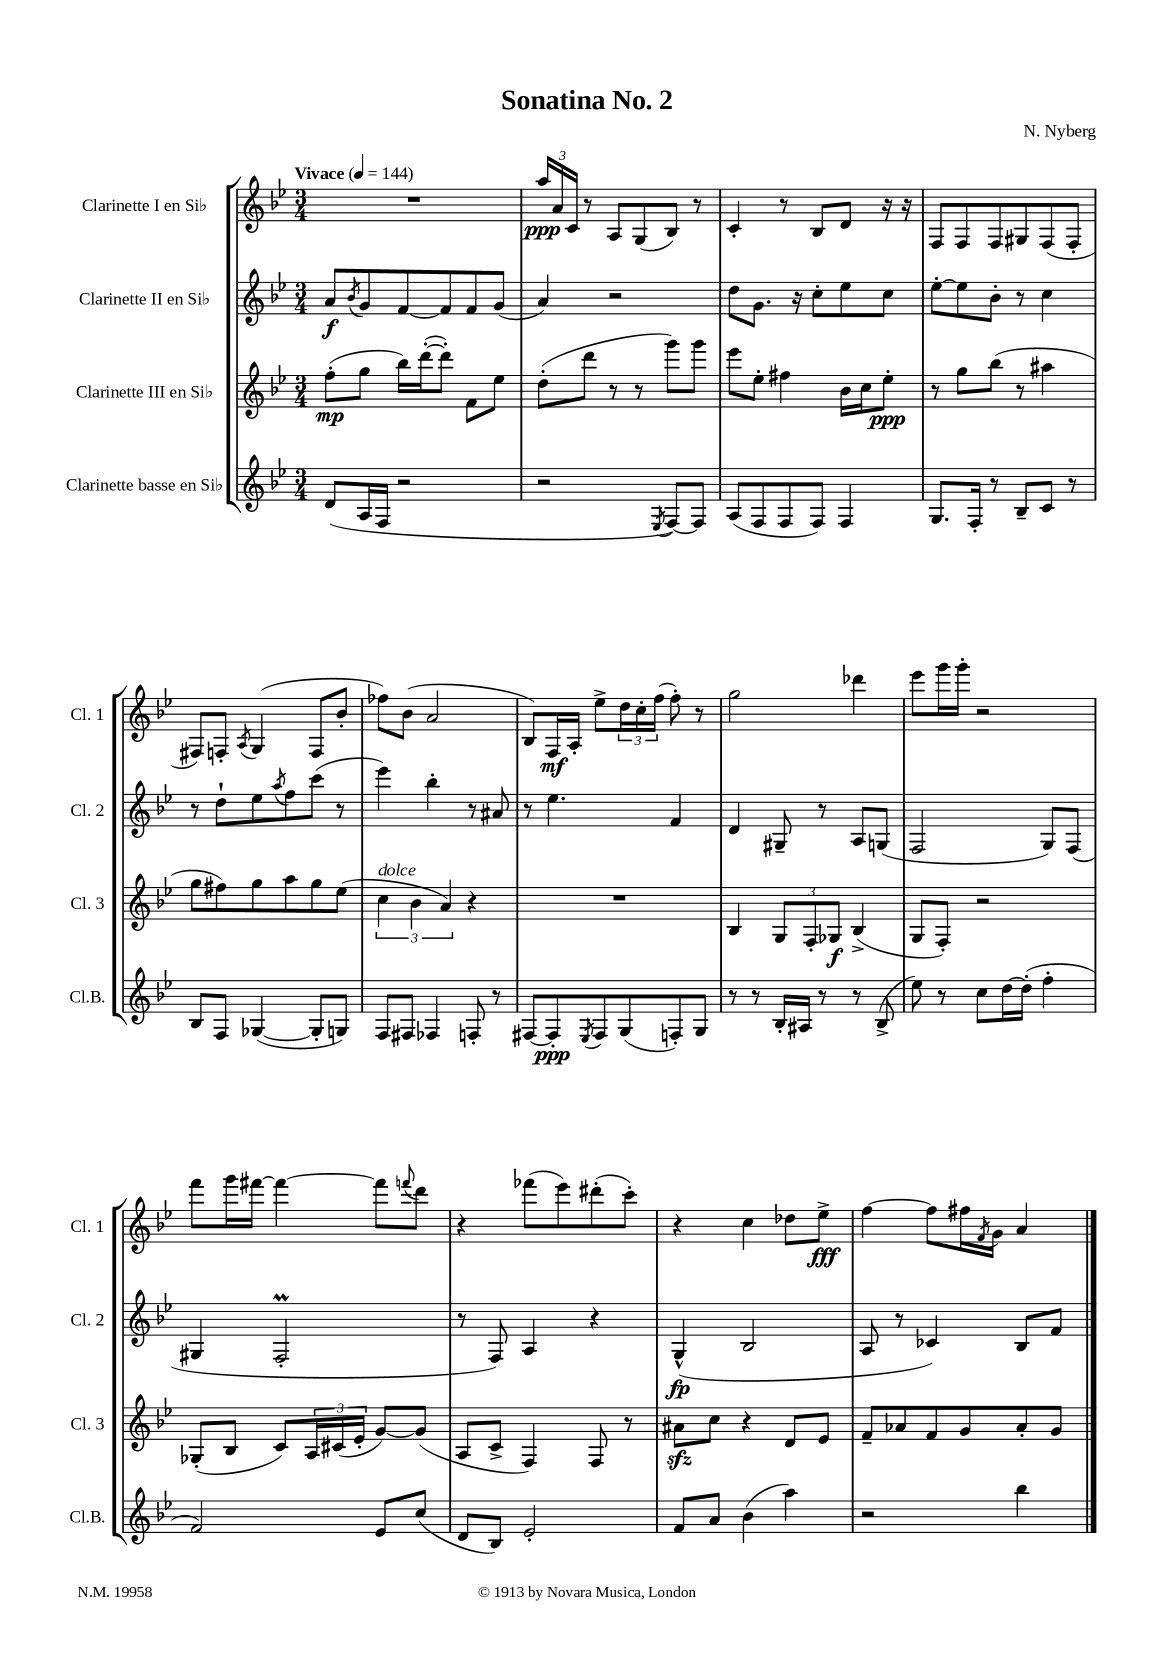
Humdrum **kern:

**kern	**dynam	**kern	**dynam	**kern	**dynam	**kern	**dynam
*part4	*part4	*part3	*part3	*part2	*part2	*part1	*part1
*staff4	*staff4	*staff3	*staff3	*staff2	*staff2	*staff1	*staff1
*I"Clarinette basse en Si♭	*	*I"Clarinette III en Si♭	*	*I"Clarinette II en Si♭	*	*I"Clarinette I en Si♭	*
*I'Cl.B.	*	*I'Cl. 3	*	*I'Cl. 2	*	*I'Cl. 1	*
*clefG2	*	*clefG2	*	*clefG2	*	*clefG2	*
*k[b-e-]	*	*k[b-e-]	*	*k[b-e-]	*	*k[b-e-]	*
*M3/4	*	*M3/4	*	*M3/4	*	*M3/4	*
*MM144	*	*MM144	*	*MM144	*	*MM144	*
=1	=1	=1	=1	=1	=1	=1	=1
!	!	!	!	!	!	!LO:TX:a:B:t=Vivace	!
(8d/L	.	(8ff'\L	mp	8a/L	f	2.r	.
.	.	.	.	8qb-/	.	.	.
16A/L	.	8gg\J	.	8g/	.	.	.
16F/JJ	.	.	.	.	.	.	.
2r	.	16bb-\LL)	.	[8f/	.	.	.
.	.	([16ddd'\J	.	.	.	.	.
.	.	8ddd'\J])	.	8f/]	.	.	.
.	.	8f\L	.	8f/	.	.	.
.	.	8ee-\J	.	(8g/J	.	.	.
=2	=2	=2	=2	=2	=2	=2	=2
2r	.	(8dd'\L	.	4a/)	.	24aa/LL	ppp
.	.	.	.	.	.	24a/	.
.	.	.	.	.	.	24c/JJ	.
.	.	8ddd\J	.	.	.	8r	.
.	.	8r	.	2r	.	8A/L	.
.	.	8r	.	.	.	(8G/	.
8qE-/	.	.	.	.	.	.	.
[8F/L)	.	8ggg\L)	.	.	.	8B-/J)	.
8F/J]	.	8ggg\J	.	.	.	8r	.
=3	=3	=3	=3	=3	=3	=3	=3
(8A/L	.	8eee-\L	.	8dd\L	.	4c'/	.
8F/	.	8ee-'\J	.	8.g\J	.	.	.
8F/	.	4ff#X\	.	.	.	8r	.
.	.	.	.	16r	.	.	.
8F/J)	.	.	.	8cc'\L	.	8B-/L	.
4F/	.	16b-\LL	.	8ee-\	.	8d/J	.
.	.	16cc\J	.	.	.	.	.
.	.	8ee-'\J	ppp	8cc\J	.	16r	.
.	.	.	.	.	.	16r	.
=4	=4	=4	=4	=4	=4	=4	=4
8.G/L	.	8r	.	[8ee-'\L	.	8F/L	.
.	.	8gg\L	.	8ee-\]	.	8F/	.
16F'/Jk	.	.	.	.	.	.	.
8r	.	(8bb-\J	.	8b-'\J	.	8F/	.
8B-~/L	.	8r	.	8r	.	8G#X/	.
8c/J	.	4aa#X\	.	4cc\	.	(8F/	.
8r	.	.	.	.	.	8F'/J	.
!!LO:LB:g=z
=5	=5	=5	=5	=5	=5	=5	=5
8B-/L	.	8gg\L	.	8r	.	8F#X/L)	.
8F/J	.	8ff#X\)	.	8dd`\L	.	8Fn'/J	.
.	.	.	.	.	.	8qA/	.
([4G-X/	.	8gg\	.	8ee-\	.	(4G/	.
.	.	.	.	8qaa/	.	.	.
.	.	8aa\	.	8ff\	.	.	.
8G-'/L]	.	8gg\	.	(8ccc\J	.	8F/L	.
8Gn/J)	.	(8ee-\J	.	8r	.	8b-'/J	.
=6	=6	=6	=6	=6	=6	=6	=6
!	!	!LO:TX:a:i:t=dolce	!	!	!	!	!
8F/L	.	6cc\	.	4eee-\)	.	8ff-X\L)	.
8F#X/J	.	.	.	.	.	(8b-\J	.
.	.	6b-\	.	.	.	.	.
4F-X/	.	.	.	4bb-'\	.	2a/	.
.	.	6a/)	.	.	.	.	.
8Fn'/	.	4r	.	8r	.	.	.
8r	.	.	.	8a#X/	.	.	.
=7	=7	=7	=7	=7	=7	=7	=7
[8F#X/L	.	2.r	.	8r	.	8B-/L)	.
8F#'/]	ppp	.	.	4.ee-\	.	16F/L	mf
.	.	.	.	.	.	16A'/JJ	.
8qE-/	.	.	.	.	.	.	.
8F#/	.	.	.	.	.	8ee-^\L	.
(8G/	.	.	.	.	.	24dd\L	.
.	.	.	.	.	.	24cc'\	.
.	.	.	.	.	.	(24ff\JJ	.
8Fn'/)	.	.	.	4f/	.	8ff'\)	.
8G/J	.	.	.	.	.	8r	.
=8	=8	=8	=8	=8	=8	=8	=8
8r	.	4B-/	.	4d/	.	2gg\	.
8r	.	.	.	.	.	.	.
16B-'/LL	.	12G/L	.	8G#X~/	.	.	.
16A#X/JJ	.	.	.	.	.	.	.
.	.	12F'/	.	.	.	.	.
8r	.	.	.	8r	.	.	.
.	.	12G-X/J	f	.	.	.	.
8r	.	(4B-^/	.	8A/L	.	4ddd-X\	.
(8B-^/	.	.	.	(8Gn/J	.	.	.
=9	=9	=9	=9	=9	=9	=9	=9
8ee-\)	.	8G/L	.	2F/	.	8eee-\L	.
8r	.	8F'/J)	.	.	.	16ggg\L	.
.	.	.	.	.	.	16ggg'\JJ	.
8cc\L	.	2r	.	.	.	2r	.
[16dd\L	.	.	.	.	.	.	.
(16dd'\JJ]	.	.	.	.	.	.	.
4ff'\	.	.	.	8G/L)	.	.	.
.	.	.	.	(8F/J	.	.	.
!!LO:LB:g=z
=10	=10	=10	=10	=10	=10	=10	=10
2f/)	.	(8G-X'/L	.	4G#X/	.	8fff\L	.
.	.	8B-/J	.	.	.	16ggg\L	.
.	.	.	.	.	.	[16fff#X\JJ	.
.	.	8c/L)	.	2FM'/	.	4fff#\_	.
.	.	24A/L	.	.	.	.	.
.	.	(24c#X/	.	.	.	.	.
.	.	24e-'/JJ	.	.	.	.	.
8e-/L	.	[8g/L)	.	.	.	8fff#\L]	.
.	.	.	.	.	.	8qqfffn/	.
(8cc/J	.	(8g/J]	.	.	.	8ddd\J	.
=11	=11	=11	=11	=11	=11	=11	=11
8d/L	.	8A/L	.	8r	.	4r	.
8B-/J)	.	8c^/J	.	8F/)	.	.	.
2e-'/	.	4F/)	.	4A/	.	(8fff-X\L	.
.	.	.	.	.	.	8eee-\)	.
.	.	8F/	.	4r	.	(8ddd#X'\	.
.	.	8r	.	.	.	8ccc'\J)	.
=12	=12	=12	=12	=12	=12	=12	=12
8f/L	.	8a#Xzz\L	.	(4G^^/	fp	4r	.
8a/J	.	8cc\J	.	.	.	.	.
(4b-\	.	4r	.	2B-/	.	4cc\	.
4aa\)	.	8d/L	.	.	.	8dd-X\L	.
.	.	8e-/J	.	.	.	8ee-^\J	fff
=13	=13	=13	=13	=13	=13	=13	=13
2r	.	8f~/L	.	8A/	.	[4ff\	.
.	.	8a-X/	.	8r	.	.	.
.	.	8f/	.	4c-X/)	.	8ff\L]	.
.	.	8g/	.	.	.	16ff#X\L	.
.	.	.	.	.	.	8qf/	.
.	.	.	.	.	.	16g\JJ	.
4bb-\	.	8a-'/	.	8B-/L	.	4a/	.
.	.	8g/J	.	8f/J	.	.	.
==	==	==	==	==	==	==	==
*-	*-	*-	*-	*-	*-	*-	*-
